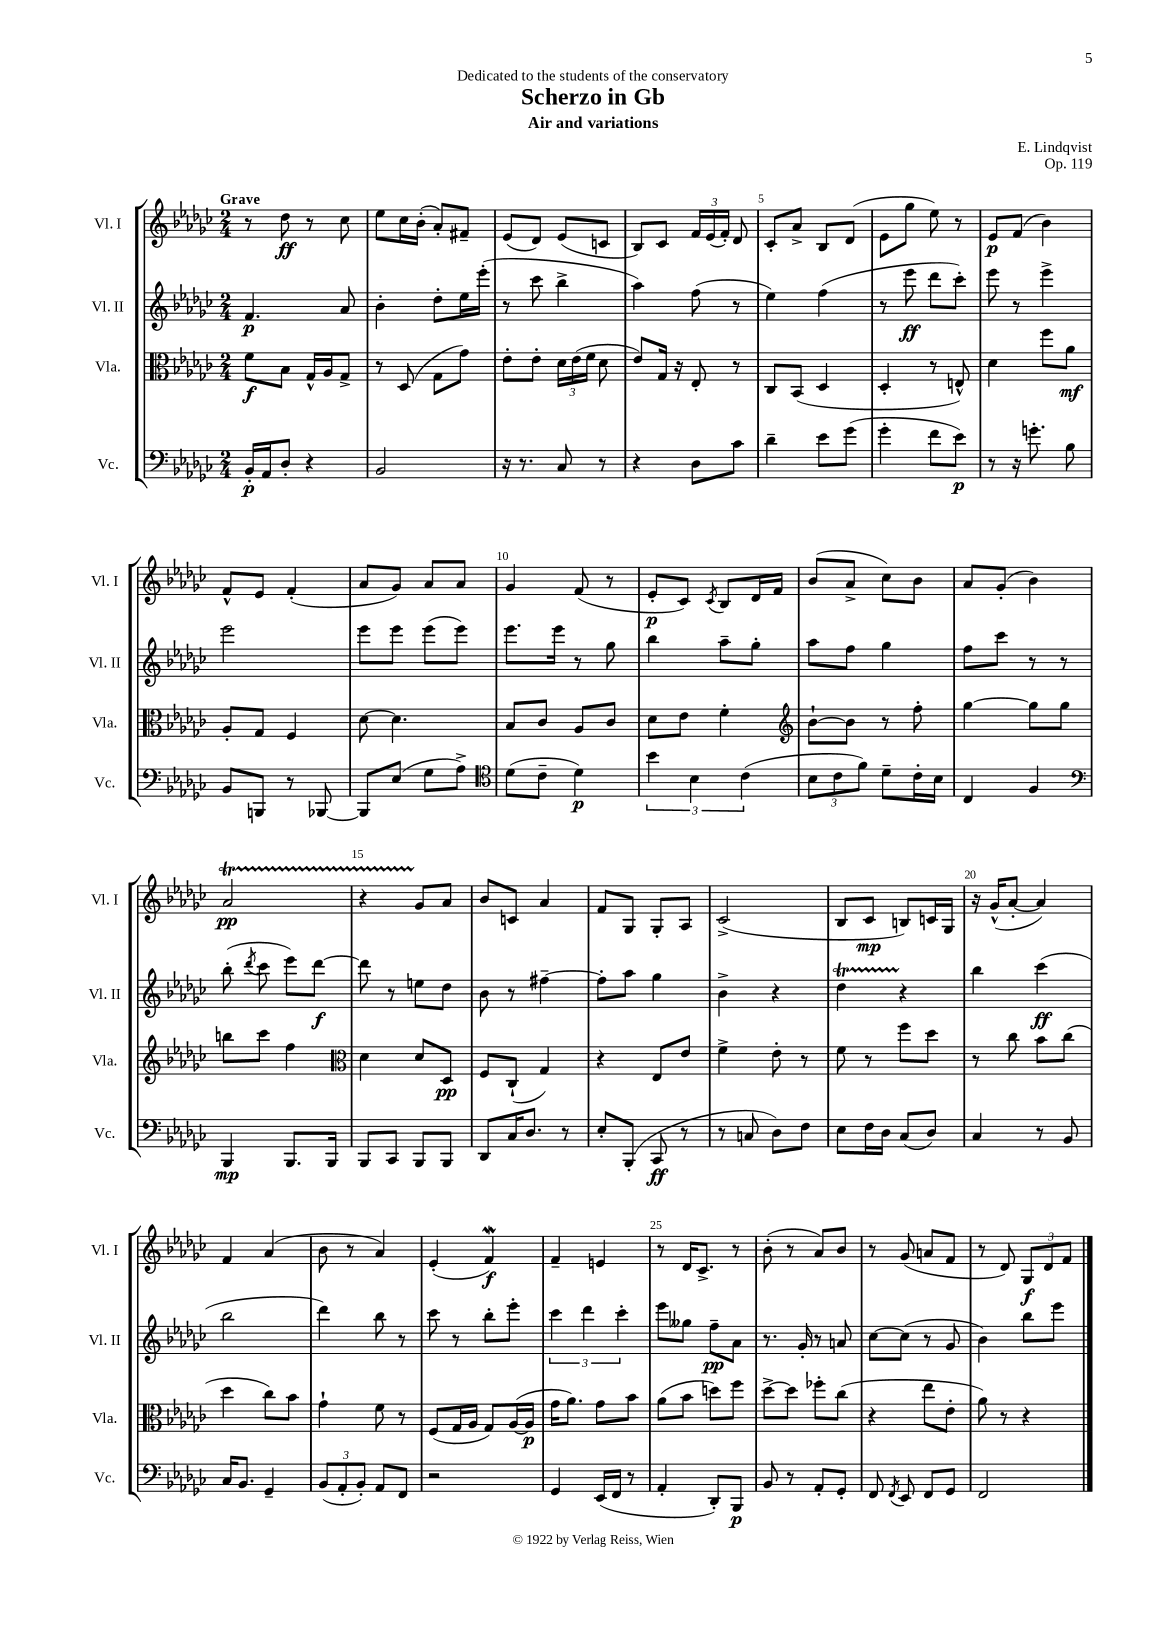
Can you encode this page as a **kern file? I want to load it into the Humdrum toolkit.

**kern	**kern	**kern	**kern
*staff4	*staff3	*staff2	*staff1
*clefF4	*clefC3	*clefG2	*clefG2
*k[b-e-a-d-g-c-]	*k[b-e-a-d-g-c-]	*k[b-e-a-d-g-c-]	*k[b-e-a-d-g-c-]
*M2/4	*M2/4	*M2/4	*M2/4
16BB-'/LL	8f\L	4.f/	8r
16AA-/J	.	.	.
8D-'/J	8B-\J	.	8dd-\
4r	16G-^^/LL	.	8r
.	16A-/J	.	.
.	8G-^/J	8a-/	8cc-\
=	=	=	=
2BB-/	8r	4b-'\	8ee-\L
.	(8D-/	.	16cc-\L
.	.	.	(16b-'\JJ
.	8G-\L	8dd-'\L	8a-'/L)
.	8g-\J)	16ee-\L	8f#~/J
.	.	(16eee-'\JJ	.
=	=	=	=
16r	8e-'\L	8r	(8e-/L
8.r	.	.	.
.	8e-'\J	8ccc-\	8d-/J)
8C-/	24d-\LL	4bb-^\	(8e-/L
.	(24e-\	.	.
.	24f\JJ	.	.
8r	8d-\	.	8c/J
=	=	=	=
4r	8e-/L)	4aa-\)	8B-/L)
.	16G-/Jk	.	8c-/J
.	16r	.	.
8D-\L	8E-'/	(8ff\	24f/LL
.	.	.	(24e-/
.	.	.	24f'/JJ)
8c-\J	8r	8r	8d-/
=	=	=	=
4d-~\	8C-/L	4ee-\)	8c-'/L
.	(8BB-/J	.	8a-^/J
8e-\L	4D-/	(4ff\	8B-/L
(8g-\J	.	.	(8d-/J
=	=	=	=
4g-'\	4D-'/	8r	8e-\L
.	.	8eee-\	8gg-\J
8f\L	8r	8ddd-\L	8ee-\)
8e-\J)	8E^^/)	8ccc-'\J)	8r
=	=	=	=
8r	4d-\	8eee-\	8e-/L
16r	.	8r	(8f/J
8.g'\	.	.	.
.	8ff\L	4eee-^\	4b-\)
8B-\	8a-\J	.	.
=	=	=	=
8BB-/L	8A-'/L	2eee-\	8f^^/L
8BBB/J	8G-/J	.	8e-/J
8r	4F/	.	(4f'/
[8BBB-/	.	.	.
=	=	=	=
8BBB-/]L	[8d-\	8eee-\L	8a-/L
(8E-/J	4.d-\]	8eee-\J	8g-/J)
8G-\L	.	(8eee-\L	8a-/L
8A-^\J)	.	8eee-\J)	8a-/J
=	=	=	=
*clefC4	*	*	*
(8d-\L	8B-/L	8.eee-\L	4g-/
8c-~\J	8c-/J	.	.
.	.	16eee-\Jk	.
4d-\)	8A-/L	8r	(8f/
.	8c-/J	8gg-\	8r
=	=	=	=
6b-\	8d-\L	4bb-\	8e-'/L
.	8e-\J	.	8c-/J)
6B-\	.	.	.
.	.	.	8qc-/
.	4f'\	8aa-~\L	8B-/L
(6c-\	.	.	.
.	.	8gg-'\J	16d-/L
.	.	.	16f/JJ
=	=	=	=
*	*clefG2	*	*
12B-\L	[8b-`\L	8aa-\L	(8b-/L
12c-\	.	.	.
.	8b-\]J	8ff\J	8a-^/J
12f\J)	.	.	.
8d-~\L	8r	4gg-\	8cc-\L)
16c-'\L	8ff'\	.	8b-\J
16B-\JJ	.	.	.
=	=	=	=
4C-/	[4gg-\	8ff\L	8a-/L
.	.	8ccc-\J	(8g-'/J
4F/	8gg-\]L	8r	4b-\)
.	8gg-\J	8r	.
=	=	=	=
*clefF4	*	*	*
4BBB-/	8bb\L	(8bb-'\	2a-/
.	.	8qddd-/	.
.	8ccc-\J	8ccc-\	.
8.BBB-/L	4ff\	8eee-\L)	.
.	.	[8ddd-\J	.
16BBB-/Jk	.	.	.
=	=	=	=
*	*clefC3	*	*
8BBB-/L	4d-\	8ddd-\]	4r
8CC-/J	.	8r	.
8BBB-/L	8d-/L	8ee\L	8g-/L
8BBB-/J	8D-/J	8dd-\J	8a-/J
=	=	=	=
8DD-/L	8F/L	8b-\	8b-/L
16C-/K	(8C-`/J	8r	8c/J
8.D-/J	.	.	.
.	4G-/)	[4ff#~\	4a-/
8r	.	.	.
=	=	=	=
8E-'/L	4r	8ff#'\]L	8f/L
(8BBB-'/J	.	8aa-\J	8G-/J
8CC-/	8E-/L	4gg-\	8G-'/L
8r	8e-/J	.	8A-/J
=	=	=	=
8r	4f^\	4b-^\	(2c-^/
8C/	.	.	.
8D-\L)	8e-'\	4r	.
8F\J	8r	.	.
=	=	=	=
8E-\L	8f\	4dd-\	8B-/L
16F\L	8r	.	8c-/J
16D-\JJ	.	.	.
(8C-/L	8ff\L	4r	8B/L)
8D-/J)	8dd-\J	.	16c/L
.	.	.	16G-/JJ
=	=	=	=
4C-/	8r	4bb-\	16r
.	.	.	(16g-^^/LK
.	8cc-\	.	[8a-'/J
8r	8b-\L	(4ccc-\	4a-/])
8BB-/	(8cc-\J	.	.
=	=	=	=
16C-/LK	4dd-\	2bb-\	4f/
8.BB-/J	.	.	.
4GG-~/	8cc-\L)	.	(4a-/
.	8b-\J	.	.
=	=	=	=
(12BB-/L	4g-`\	4ddd-\)	8b-\
12AA-'/	.	.	.
.	.	.	8r
12BB-'/J)	.	.	.
8AA-/L	8f\	8bb-\	4a-/)
8FF/J	8r	8r	.
=	=	=	=
2r	(8F/L	8ccc-\	(4e-'/
.	16G-/L	8r	.
.	16A-/JJ	.	.
.	8G-/L)	8bb-'\L	4f/)
.	([16A-/L	8eee-'\J	.
.	16A-/]JJ	.	.
=	=	=	=
4GG-/	16g-\LK	6ccc-\	4f~/
.	8.a-\J)	.	.
.	.	6ddd-\	.
(16EE-/LL	8g-\L	.	4e/
16FF/JJ	.	.	.
.	.	6ccc-'\	.
8r	8b-\J	.	.
=	=	=	=
4AA-'/	(8a-\L	8eee-\L	8r
.	8b-\J	8gg--\J	16d-/LK
.	.	.	8.c-^/J
8DD-'/L)	8dd\L)	8ff~\L	.
8BBB-/J	8ff\J	8a-\J	8r
=	=	=	=
8BB-/	[8dd-^\L	8.r	(8b-'\
8r	8dd-\]J	.	8r
.	.	16g-'/	.
8AA-'/L	8ff-'\L	8r	8a-/L)
8GG-'/J	(8cc-\J	8a/	8b-/J
=	=	=	=
8FF/	4r	[8cc-\L	8r
8qFF/	.	.	.
8EE-/	.	(8cc-\]J	(8g-/
8FF/L	8ee-\L	8r	8a/L
8GG-/J	8e-'\J	8g-/	8f/J
=	=	=	=
2FF/	8a-\)	4b-\)	8r
.	8r	.	8d-/)
.	4r	8bb-\L	12G-/L
.	.	.	12d-/
.	.	8eee-\J	.
.	.	.	12f/J
==	==	==	==
*-	*-	*-	*-
